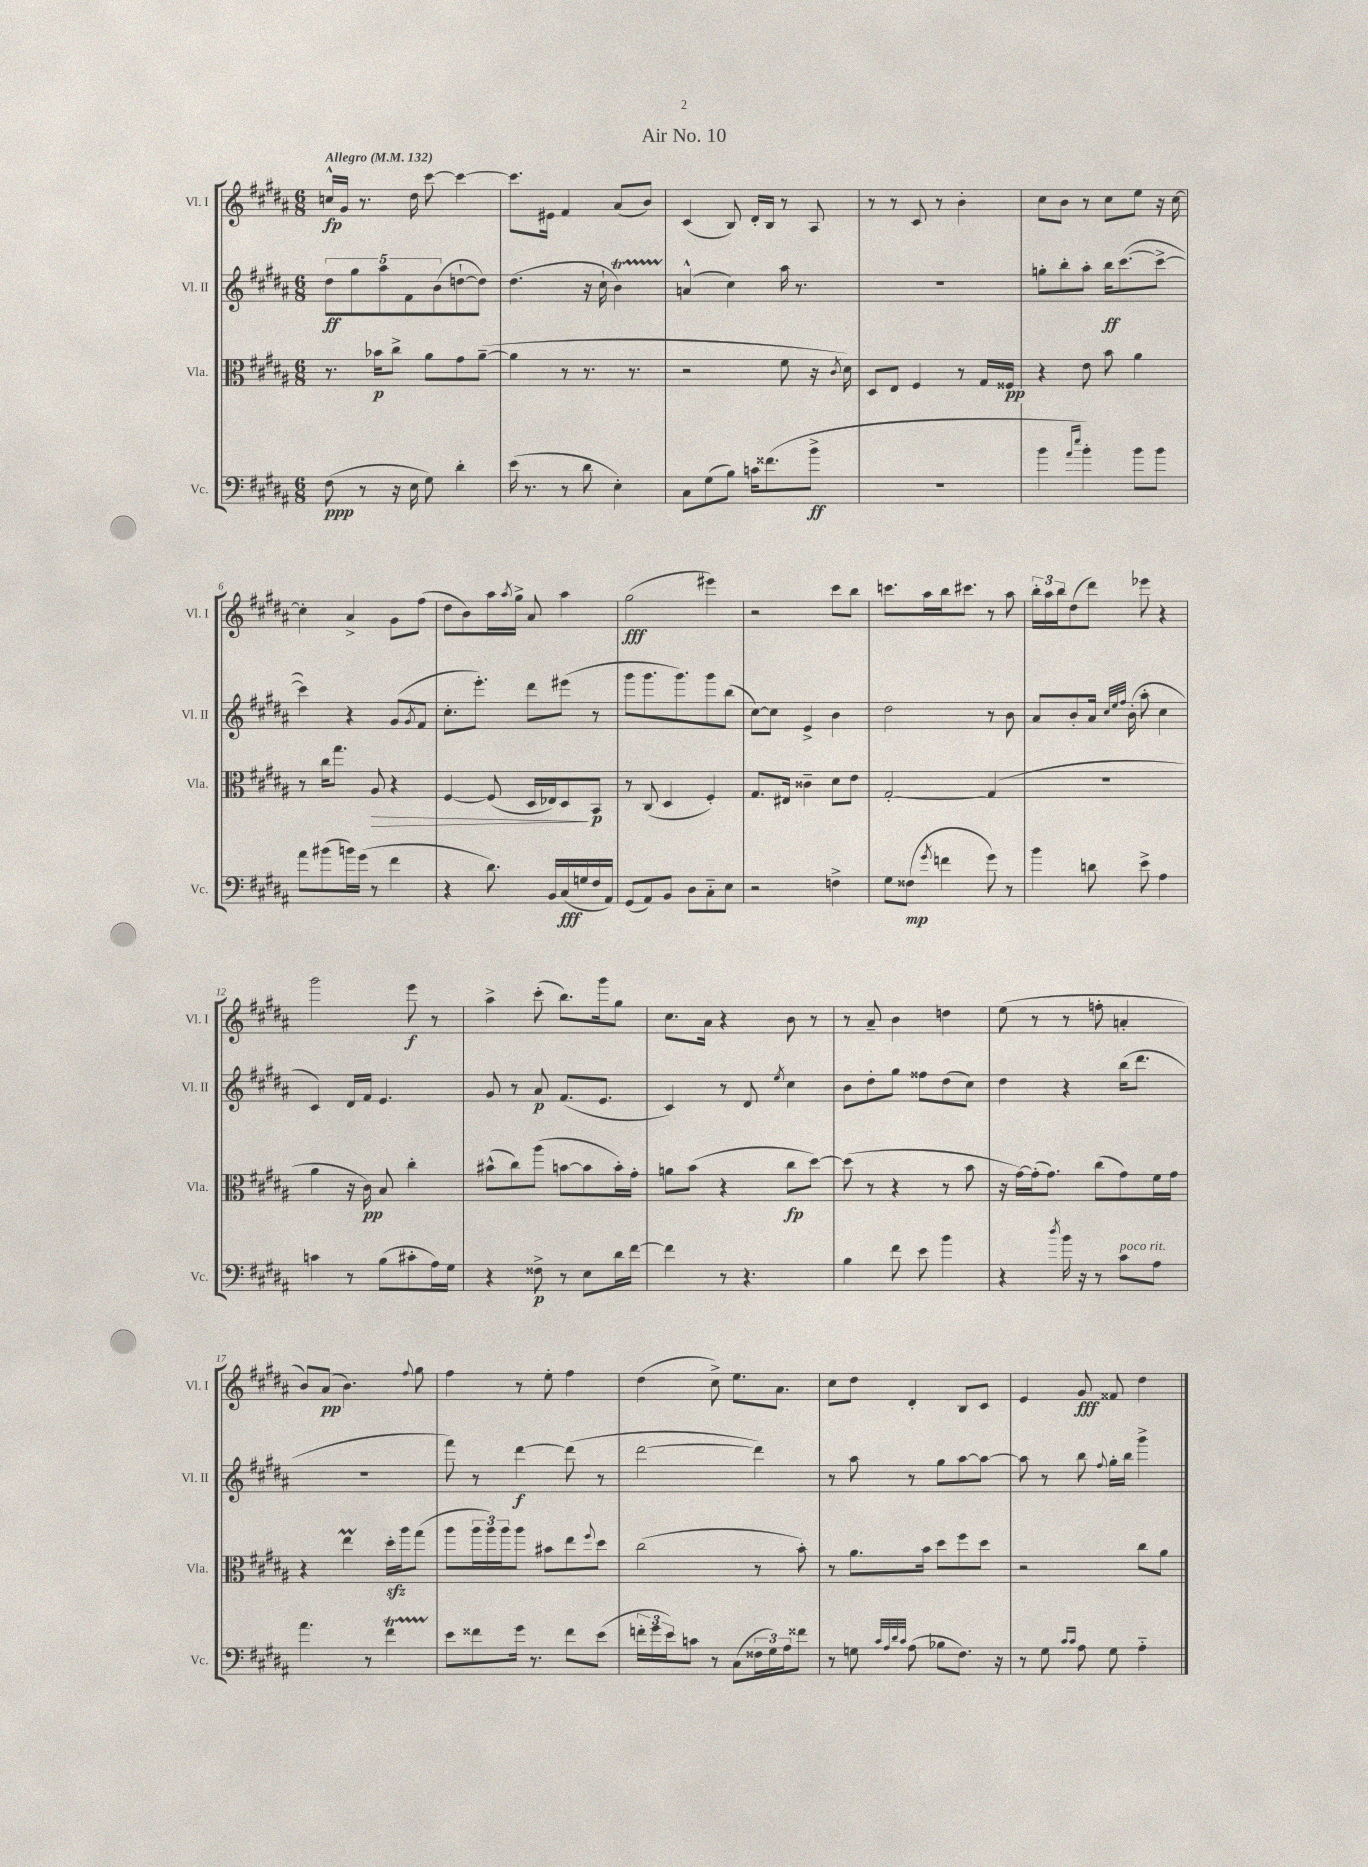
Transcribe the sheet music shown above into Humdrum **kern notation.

**kern	**kern	**kern	**kern
*staff4	*staff3	*staff2	*staff1
*clefF4	*clefC3	*clefG2	*clefG2
*k[f#c#g#d#a#]	*k[f#c#g#d#a#]	*k[f#c#g#d#a#]	*k[f#c#g#d#a#]
*M6/8	*M6/8	*M6/8	*M6/8
*MM132	*MM132	*MM132	*MM132
(8F#	8.r	10dd#	16cc^^
.	.	.	16g#
.	.	10gg#	.
8r	.	.	8.r
.	16b-	.	.
.	.	10aa#	.
16r	8cc#^	.	.
.	.	10f#	.
16E	.	.	16dd#
8G#)	8a#	.	[8ccc#
.	.	(10b	.
4d#'	8g#	[8dd`	4ccc#_
.	([8a#~	8dd])	.
=	=	=	=
(16e	4a#]	(4.dd#	8.ccc#]
8.r	.	.	.
.	.	.	16e#
8r	8r	.	4f#
8d#	8.r	16r	.
.	.	16cc#`	.
4E')	.	4b)	(8a#
.	8.r	.	.
.	.	.	8b)
=	=	=	=
8C#	2r	(4a^^	(4c#
(8G#	.	.	.
8B)	.	4cc#)	8B)
16c	.	.	16d#'
(8.f##	.	.	16B
.	8f#	16aa#	8r
.	.	8.r	.
8b^	16r	.	8A#
.	8qc#	.	.
.	16d#)	.	.
=	=	=	=
2.r	8D#	2.r	8r
.	8E	.	8r
.	4F#	.	8c#
.	.	.	8r
.	8r	.	4b'
.	16G#	.	.
.	16F##	.	.
=	=	=	=
4b	4r	8gg'	8cc#
.	.	8bb'	8b
16qqa#	.	.	.
16qqee	.	.	.
4b')	8e	8aa#'	8r
.	8b	16bb	8cc#
.	.	([8.ccc#	.
8b	4a#	.	8ee
8b	.	8ccc#^_	16r
.	.	.	[16cc#
=	=	=	=
8a#	8r	4ccc#])	4cc#']
(8b#	16cc#	.	.
.	8.gg#	.	.
16b)	.	4r	4a#^
(16g#	.	.	.
8r	8A#	.	.
4f#	4r	(8g#	8g#
.	.	8qg#	.
.	.	8f#	(8ff#
=	=	=	=
4r	[4F#	8.cc#'	8dd#
.	.	.	8b)
.	.	8.eee')	.
8.d#)	(8F#]	.	16aa#
.	.	.	8qaa#
.	.	.	16gg#^
.	16D#	8ddd#	8a#
16BB	16E-)	.	.
(16C#	8D#	(8eee#	4aa#
16G	.	.	.
16F#	8BB	8r	.
16AA#)	.	.	.
=	=	=	=
(8GG#	8r	8ggg#	(2gg#
8AA#)	(8C#	8.ggg#	.
8BB	4D#	.	.
.	.	8.ggg#)	.
8D#	.	.	.
8C#'~	4F#')	8ggg#	4eee#)
8E	.	(8bb	.
=	=	=	=
2r	8.G#	[8cc#)	2r
.	.	8cc#]	.
.	16E#	.	.
.	4c##~	4e^	.
4F^	8d#	4b	8ccc#
.	8e	.	8bb
=	=	=	=
8G#	[2G#'	2dd#	8.ccc
(8F##	.	.	.
.	.	.	16aa#
8qg#	.	.	.
4f	.	.	16bb
.	.	.	8.ccc#
8g#)	(4G#]	8r	8r
8r	.	8b	8aa#
=	=	=	=
4b	2.r	8a#	24bb'
.	.	.	24aa#
.	.	.	24bb
.	.	8b'	(8dd#
8d	.	16a#	8ddd#)
.	.	32qqcc#	.
.	.	32qqee	.
.	.	32qqff#	.
.	.	(16b'	.
8e^	.	8aa#'	8eee-
4A#	.	4cc#	4r
=	=	=	=
4c	4a#	4c#)	2ggg#
8r	16r	16d#	.
.	16c#)	16f#	.
(8B	8B	4.e	.
8c#'	4cc#'	.	8eee
16A#)	.	.	8r
16G#	.	.	.
=	=	=	=
4r	(8b#^^	8g#	4aa#^
.	8cc#)	8r	.
8F##^	(8aa#	8a#	(8ccc#'
8r	[8b	(8.f#	8.bb)
8E	8b]	.	.
.	.	8.e	16ggg#
16d#	16b')	.	8gg#
[16f#	16g#'	.	.
=	=	=	=
4f#]	8a	4c#)	8.cc#
.	(8b	.	.
.	.	.	16a#
8r	4r	8r	4r
4.r	.	8d#	.
.	.	8qee	.
.	8cc#	4cc#	8b
.	[8dd#)	.	8r
=	=	=	=
4B	(8dd#]	8b	8r
.	8r	8dd#'	8a#~
8f#	4r	8gg#	4b
8e	.	8ff##	.
4b	8r	(8dd#	4dd
.	8b	8cc#)	.
=	=	=	=
4r	16r	4dd#	(8ee
.	[16g#)	.	.
.	(16g#']	.	8r
.	8.g#)	.	.
8qdd#	.	.	.
16b	.	4r	8r
16r	.	.	.
8r	(8cc#	.	8ff'
8c#	8g#)	(16bb	4a'
.	.	8.ddd#	.
8A#	16f#	.	.
.	16g#	.	.
=	=	=	=
4.a#	4r	2.r	8b)
.	.	.	(8a#
.	4ee	.	4.b)
8r	.	.	.
4f#	16dd#'	.	.
.	16aa#	.	.
.	.	.	8qqff#
.	(8gg#	.	8gg#
=	=	=	=
8e	8aa#	8fff#)	4ff#
8f##	24aa#	8r	.
.	24aa#)	.	.
.	24aa#	.	.
16g#	8aa#	[4ddd#	8r
8.r	.	.	.
.	8b#	.	8ee'
8f##	8ee	(8ddd#]	4ff#
.	8qqff#	.	.
(8e	8dd#	8r	.
=	=	=	=
24f'	(2cc#	[2ddd#	(4dd#
24g#	.	.	.
24e)	.	.	.
8c	.	.	.
8r	.	.	8cc#^)
(8C#	.	.	8.ee
24F##	8r	4ddd#])	.
24G#)	.	.	.
.	.	.	8.a#
24A#	.	.	.
8f##	8b')	.	.
=	=	=	=
8r	8r	8r	8cc#
8G	8.a#	8aa#	8dd#
32qqc#	.	.	.
32qqA#	.	.	.
32qqd#	.	.	.
32qqc#	.	.	.
(8A#	.	8r	4d#'
.	16b	.	.
8B-	8dd#	8gg#	.
8.F#)	8ff#	[8aa#	8B
.	8dd#	8aa#_	8c#
16r	.	.	.
=	=	=	=
8r	2r	8aa#]	4e
8G#	.	8r	.
16qqc#	.	.	.
16qqc#	.	.	.
8A#	.	8bb	8g#
.	.	8qqff#	.
8G#	.	16gg#'	8f##
.	.	16bb	.
4A#'~	8cc#	4ggg#^	4dd#
.	8a#	.	.
==	==	==	==
*-	*-	*-	*-
